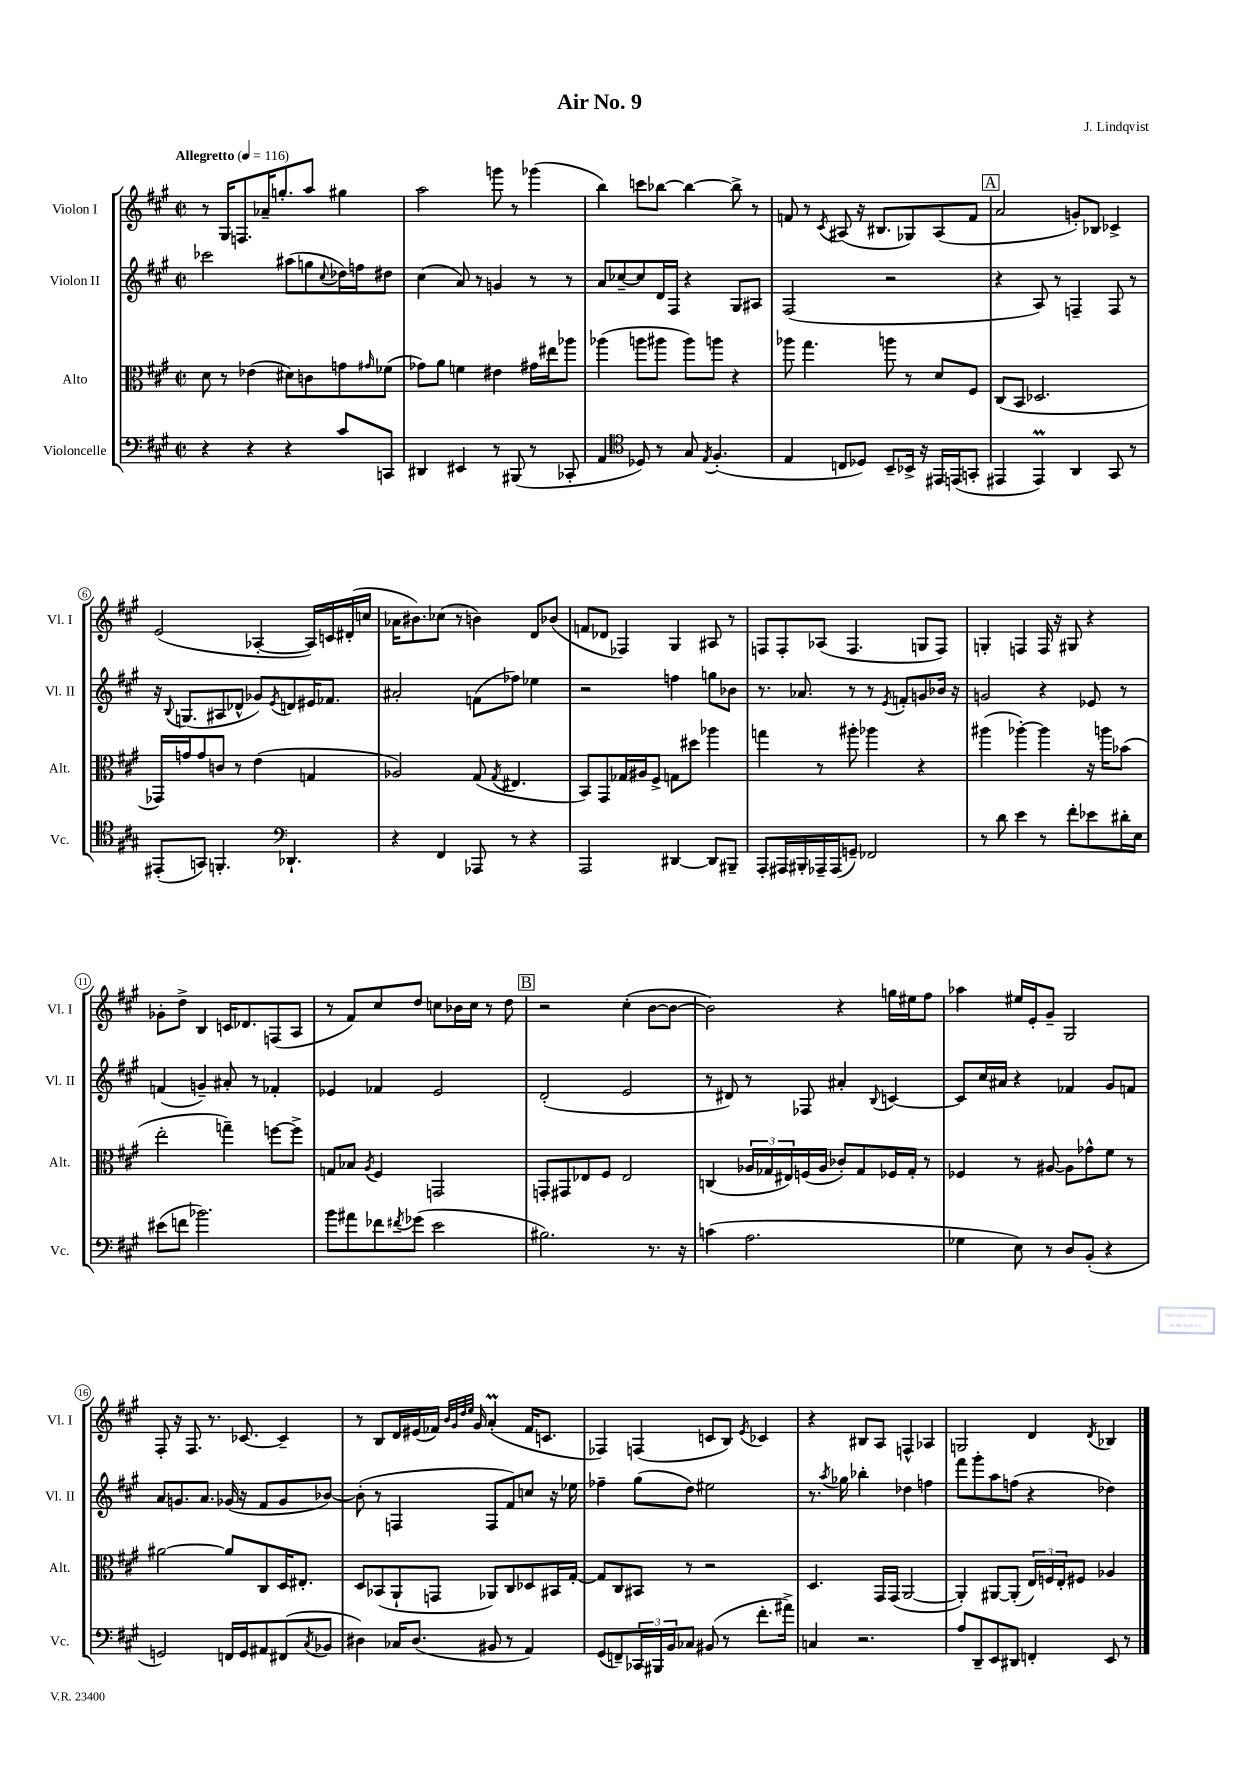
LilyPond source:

\header { title = "Air No. 9" composer = "J. Lindqvist" }
<<
\new StaffGroup <<
\new Staff = "s0" \with { instrumentName = "Violon I" shortInstrumentName = "Vl. I" } {
    \clef treble \key a \major \defaultTimeSignature \time 2/2 \tempo "Allegretto" 4 = 116
    r8 gis16 f8. aes'16-- g''8.-. a''8 gis''4 |
    a''2 g'''8 r8 ges'''4( |
    b''4) c'''8 bes''8~ bes''4~ bes''8-> r8 |
    f'8 r8 \acciaccatura { cis'8 } ais8( r16 bis8. ges8) ais8( f'8 |
    \mark \markup { \box "A" } a'2 g'8-.) bes8 ces'4-> |
    e'2( aes4~-. aes16) c'16 dis'16-.( c''16 |
    aes'16 bis'8.) ces''8( r8 b'4) d'8 bes'8( |
    f'8 des'8 fes4) gis4 ais8 r8 |
    f8 f8-. aes8( f4. g8 f8) |
    g4-. f4 f16 r16 gis8 r4 |
    ges'8-. d''8-> b4 c'16 des'8. f8( a8 |
    r8 fis'8) cis''8 d''8 c''8 bes'16 c''16 r8 d''8 |
    \mark \markup { \box "B" } r2 cis''4-.( b'8~ b'8~ |
    b'2) r4 g''16 eis''16 fis''8 |
    aes''4 eis''16 e'16-. gis'8-- gis2 |
    fis8-. r16 fis8. r8. ces'8.~ ces'4-- |
    r8 b8 d'16 eis'16( fes'16) \grace { b'32 gis'32 d''32 e''32 } gis'16 a'4-.\prall( fes'16 c'8. |
    fes4) f4( c'8 b8) \acciaccatura { e'8 } ces'4 |
    r4 bis8 a8 f4-^ aes4 |
    g2 d'4 \acciaccatura { d'8 } bes4 \bar "|." |
}
\new Staff = "s1" \with { instrumentName = "Violon II" shortInstrumentName = "Vl. II" } {
    \clef treble \key a \major \defaultTimeSignature \time 2/2
    ces'''2 ais''8( g''8 \appoggiatura { cis''8 } des''16) f''16 dis''8 |
    cis''4( a'8) r8 g'4 r8 r8 |
    a'8 ces''8~-- ces''8 d'16 fis16 r4 gis8 ais8 |
    fis2( r2 |
    \mark \markup { \box "A" } r4 a8) r8 f4-- f8 r8 |
    r16 \appoggiatura { b8 } g8.( ais8 des'8-^ ges'8) \acciaccatura { e'8 } d'8 eis'16 fes'8. |
    ais'2-. f'8( fes''8) ees''4 |
    r2 f''4 g''8 bes'8 |
    r8. aes'8. r8 r8 \acciaccatura { e'8 } f'8-. g'8 bes'16 r16 |
    g'2 r4 ees'8 r8 |
    f'4( g'4--) ais'8-. r8 fes'4-. |
    ees'4 fes'4 ees'2 |
    \mark \markup { \box "B" } d'2-.( e'2 |
    r8 dis'8) r8 fes8 ais'4-. \appoggiatura { b8 } c'4~ |
    c'8 cis''16 ais'16 r4 fes'4 gis'8 f'8 |
    a'8 g'8. a'8. ges'16( r16 fis'8 ges'8 bes'8~) |
    bes'8-.( r8 f4 f8 fis'8) c''8 r16 ees''16 |
    fes''4-- gis''8( d''8) eis''2 |
    r8. \acciaccatura { a''8 } ges''16 bes''4-. des''4 f''4 |
    fis'''8 gis'''8-. a''8 f''8( r4 des''4) \bar "|." |
}
\new Staff = "s2" \with { instrumentName = "Alto" shortInstrumentName = "Alt." } {
    \clef alto \key a \major \defaultTimeSignature \time 2/2
    d'8 r8 ees'4( dis'8) c'8 g'8 \grace { gis'16 } fes'8( |
    ges'8) a'8 f'4 eis'4 gis'16 eis''16 aes''8 |
    aes''4( a''8 ais''8 ais''8) a''8 r4 |
    aes''8 gis''4. a''8 r8 d'8 fis8 |
    \mark \markup { \box "A" } cis8( b,8 des2. |
    ges,16) g'16 g'8 c'8 r8 e'4( g4 |
    aes2) gis8( \acciaccatura { gis8 } eis4. |
    b,8) gis,8 ges16 ais16 fis8-> g8 dis''8 aes''4 |
    g''4 r8 ais''8-. aes''4 r4 |
    ais''4( aes''4~-.) aes''4 r16 a''16 bes'8( |
    e''2-. g''4--) f''8~ f''8-> |
    g8 bes8 \acciaccatura { a8 } fis4 g,2 |
    \mark \markup { \box "B" } g,8-. gis,8 ees8 fis8 ees2 |
    c4( \tuplet 3/2 { aes16 ges16 eis16) } f16( aes16 ces'8-.) ges8 fes16 ges16-. r8 |
    fes4 r8 ais8~ ais8 ges'8-^ fis'8 r8 |
    ais'2~ ais'8 cis8 d16 eis8.-. |
    d8 bes,8( a,8-! g,8 aes,8) cis8 des8 bis,16 gis16~-. |
    gis8 cis8 bis,8 r8 r2 |
    d4. gis,16 gis,16( a,2~ |
    a,4-.) ais,8~ ais,8-.( \tuplet 3/2 { e16) f16 e16-. } fis8 aes4 \bar "|." |
}
\new Staff = "s3" \with { instrumentName = "Violoncelle" shortInstrumentName = "Vc." } {
    \clef bass \key a \major \defaultTimeSignature \time 2/2
    r4 r4 r4 cis'8 c,8 |
    dis,4 eis,4 r8 bis,,8( r8 ces,8-. |
    a,4 \clef tenor des8) r8 gis8 \acciaccatura { e8 } fis4.-.( |
    e4 c8 des8) b,8-- bes,16-> r16 eis,16 e,16( g,8-. |
    \mark \markup { \box "A" } eis,4 eis,4\prall) a,4 gis,8 r8 |
    eis,8-.( g,8) f,4.-. \clef bass des,4.-! |
    r4 fis,4 aes,,8 r8 r4 |
    a,,2 dis,4~ dis,8 bis,,8-- |
    a,,8-. ais,,16 bis,,16-. aes,,16-- aes,,16( g,8--) fes,2 |
    r8 d'8 e'4 r8 fis'8-. ees'8 dis'16-. e16 |
    eis'8( f'8 bes'2.) |
    b'8 ais'8 fes'8 \acciaccatura { fis'8 } ges'8( e'2 |
    \mark \markup { \box "B" } bis2.) r8. r16 |
    c'4( a2. |
    ges4 e8) r8 d8 b,8-.( r4 |
    g,2) f,16 g,16 ais,8 fis,8( \acciaccatura { cis8 } bes,8 |
    dis4) ces16 dis8.( bis,8 r8 a,4) |
    gis,8( f,8--) \tuplet 3/2 { ces,16 bis,,16 b,16 } ces8 bis,8( r8 fis'8.-. ais'16->) |
    c4 r2. |
    a8 d,8-- e,8 dis,8 f,4-. e,8 r8 \bar "|." |
}
>>
>>
\layout { \context { \Score \override BarNumber.stencil = #(make-stencil-circler 0.1 0.3 ly:text-interface::print) } }
